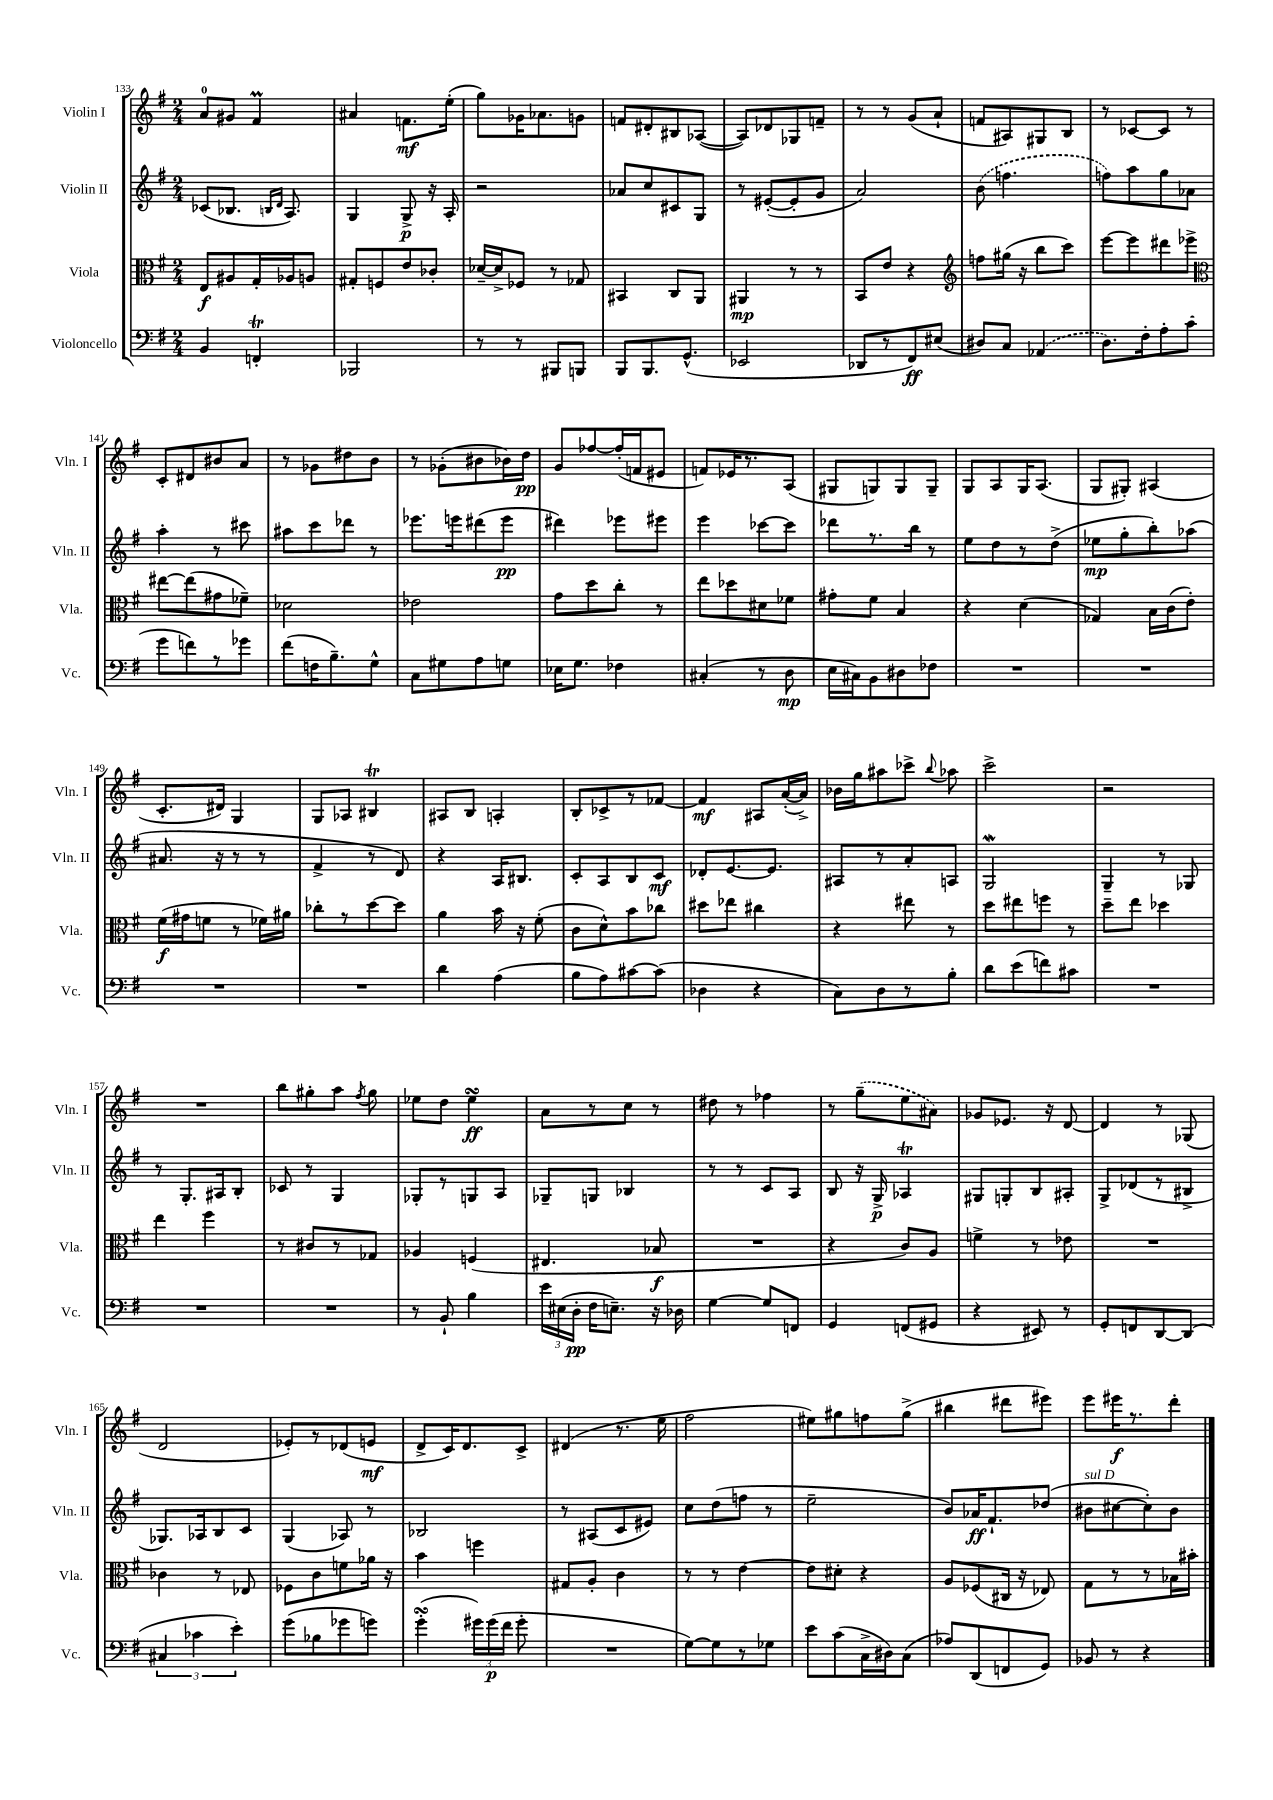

**kern	**kern	**kern	**kern
*staff4	*staff3	*staff2	*staff1
*clefF4	*clefC3	*clefG2	*clefG2
*k[f#]	*k[f#]	*k[f#]	*k[f#]
*M2/4	*M2/4	*M2/4	*M2/4
4BB/	8E/L	(8c-/L	8a/L
.	8A#/	8.B-/J	8g#/J
4FF'/	16G'/L	.	4f#/
.	.	16qqB/LL	.
.	.	16qqd/JJ	.
.	16A-/J	8.A/)	.
.	8A/J	.	.
=	=	=	=
2BBB-/	8G#'/L	4G/	4a#/
.	8F/	.	.
.	8e/	8G^/	8.f\L
.	8c-'/J	16r	.
.	.	16A'/	(16ee'\Jk
=	=	=	=
8r	[16d-~/LL	2r	8gg\L)
.	16d-^/]J	.	.
8r	8F-/J	.	16g-\K
.	.	.	8.a-\
8BBB#/L	8r	.	.
8BBB/J	8G-/	.	8g\J
=	=	=	=
8BBB/L	4BB#/	8a-/L	8f/L
8.BBB/	.	8cc/	8d#'/
.	8C/L	8c#/	8B#/
(8.GG^^/J	.	.	.
.	8AA/J	8G/J	([8A-/J
=	=	=	=
2EE-/	4AA#/	8r	8A-/]L)
.	.	([8e#'/L	8d-/
.	8r	8e#'/]	8G-/
.	8r	8g/J	8f~/J
=	=	=	=
8DD-/L	8BB/L	2a/)	8r
8r	8e/J	.	8r
8FF#/)	4r	.	(8g/L
(8E#/J	.	.	8a`/J
=	=	=	=
*	*clefG2	*	*
8D#/L)	8ff\L	(8b\	8f/L
8C/J	(16gg#\Jk	4.ff\	8A#/)
.	16r	.	.
(4AA-/	8bb\L	.	8G#/
.	8ccc\J)	.	8B/J
=	=	=	=
8.D\L)	[8eee\L	8ff\L)	8r
.	8eee\]	8aa\	[8c-/L
16F#'\k	.	.	.
8A'\	8ddd#\	8gg\	8c-/]J
(8c\J	8eee-^\J	8a-\J	8r
=	=	=	=
*	*clefC3	*	*
8g\L	[8ee#\L	4aa'\	8c'/L
8f\)	(8ee#\]	.	8d#/
8r	8g#\	8r	8b#/
8g-\J	8f-~\J)	8ccc#\	8a/J
=	=	=	=
(8f#\L	2d-\	8aa#\L	8r
16F\K	.	8ccc\	8g-\L
8.B~\)	.	.	.
.	.	8ddd-\J	8dd#\
8G^^\J	.	8r	8b\J
=	=	=	=
8C\L	2e-\	8.eee-\L	8r
8G#\	.	.	(8g-'\L
.	.	16eee\k	.
8A\	.	(8ddd#\	8b#\
8G\J	.	8eee\J	16b-\L)
.	.	.	16dd\JJ
=	=	=	=
16E-\LK	8g\L	4ddd#\)	8g/L
8.G\J	.	.	.
.	8dd\	.	[8ff-/
4F-\	8cc'\J	8eee-\L	(16ff-'/]L
.	.	.	16f/J
.	8r	8eee#\J	8e#/J
=	=	=	=
(4C#'/	8ee\L	4eee\	8f/L)
.	8dd-\	.	16e-/K
.	.	.	8.r
8r	8d#\	[8ccc-\L	.
8D\	8f-\J	8ccc-\]J	(8A/J
=	=	=	=
16E\LL	8g#'\L	8ddd-\L	8G#/L
16C#\J)	.	.	.
8BB\	8f#\J	8.r	8G/)
8D#\	4B/	.	8G/
.	.	16bb\Jk	.
8F-\J	.	8r	8G~/J
=	=	=	=
2r	4r	8ee\L	8G/L
.	.	8dd\	8A/
.	(4d\	8r	16G/K
.	.	.	(8.A/J
.	.	(8dd^\J	.
=	=	=	=
2r	4G-/)	8ee-\L	8G/L
.	.	8gg'\	8G#'/J)
.	16B\LL	8bb'\)	(4A#/
.	(16c\J	.	.
.	8e'\J)	(8aa-\J	.
=	=	=	=
2r	(16f#\LL	8.a#/	8.c'/L
.	16g#\J	.	.
.	8f\J	.	.
.	.	16r	16d#/Jk)
.	8r	8r	4G/
.	16f-\LL)	8r	.
.	16a#\JJ	.	.
=	=	=	=
2r	8cc-'\L	4f#^/	8G/L
.	8r	.	8A-/J
.	[8dd\	8r	4B#/
.	8dd\]J	8d/)	.
=	=	=	=
4d\	4a\	4r	8A#/L
.	.	.	8B/J
(4A\	16b\	16A/LK	4A'/
.	16r	8.B#/J	.
.	(8f#'\	.	.
=	=	=	=
8B\L	8c\L	8c'/L	8B'/L
8A\)	8d^^\)	8A/	8c-^/
[8c#\	8b\	8B/	8r
(8c#\]J	8cc-\J	8c/J	[8f-/J
=	=	=	=
4D-\	8dd#\L	8d-'/L	4f-/]
.	8ee-\J	[8.e/	.
4r	4cc#\	.	8A#/L
.	.	8.e/]J	.
.	.	.	([16a'/L
.	.	.	16a^/]JJ)
=	=	=	=
8C\L)	4r	8A#/L	16b-\LL
.	.	.	16gg\J
8D\	.	8r	8aa#\
8r	8ee#\	8a'/	8ccc-^\J
.	.	.	8qqbb/
8B'\J	8r	8A/J	8aa-\
=	=	=	=
8d\L	8dd\L	2G/	2ccc^\
(8e\	8ee#\	.	.
8f\)	8ff\J	.	.
8c#\J	8r	.	.
=	=	=	=
2r	8dd~\L	4G~/	2r
.	8ee\J	.	.
.	4dd-\	8r	.
.	.	8G-/	.
=	=	=	=
2r	4ee\	8r	2r
.	.	8.G'/L	.
.	4ff#\	.	.
.	.	16A#/k	.
.	.	8B'/J	.
=	=	=	=
2r	8r	8c-/	8bb\L
.	8c#/L	8r	8gg#'\
.	8r	4G/	8aa\J
.	.	.	8qff#/
.	8G-/J	.	8gg#\
=	=	=	=
8r	4A-/	8G-'/L	8ee-\L
8BB`/	.	8r	8dd\J
4B\	(4F/	8G/	4ee-\
.	.	8A/J	.
=	=	=	=
24e\LL	4.E#/	8G-~/L	8a\L
(24E#\	.	.	.
24D'\JJ	.	.	.
16F#\LK	.	8G/J	8r
8.E~\J)	.	.	.
.	.	4B-/	8cc\J
16r	8B-/	.	8r
16D-\	.	.	.
=	=	=	=
[4G\	2r	8r	8dd#\
.	.	8r	8r
8G/]L	.	8c/L	4ff-\
8FF/J	.	8A/J	.
=	=	=	=
4GG/	4r	8B/	8r
.	.	16r	(8gg~\L
.	.	16G^/	.
(8FF/L	8c/L)	4A-/	8ee\
8GG#/J	8A/J	.	8a#\J)
=	=	=	=
4r	4f^\	8G#/L	8g-/L
.	.	8G'/	8.e-/J
8EE#/)	8r	8B/	.
.	.	.	16r
8r	8e-\	8A#'/J	[8d/
=	=	=	=
8GG'/L	2r	8G^/L	4d/]
8FF/	.	(8d-/	.
[8DD/	.	8r	8r
(8DD/]J	.	8B#^/J	(8G-/
=	=	=	=
6C#/	4c-\	8.G-/L)	2d/
6c-\	.	.	.
.	.	16A-/k	.
.	8r	8B/	.
6e'\)	.	.	.
.	8E-/	8c/J	.
=	=	=	=
(8g\L	8F-\L	(4G/	8e-'/L)
8B-\	8c\	.	8r
8g-\	8f\	8A-/)	(8d-/
8g\J)	16a-\Jk	8r	8e/J
.	16r	.	.
=	=	=	=
(4g'\	4b\	2B-/	8d^/L
.	.	.	16c/K)
.	.	.	8.d/
24g#\LL)	4ff\	.	.
(24g#\	.	.	.
24f#\JJ	.	.	.
8g#'\	.	.	8c^/J
=	=	=	=
2r	8G#/L	8r	(4d#/
.	8A'/J	(8A#/L	.
.	4c\	8c/	8.r
.	.	8e#/J)	.
.	.	.	16ee\
=	=	=	=
[8G\L)	8r	8cc\L	2ff#\
8G\]	8r	(8dd\	.
8r	[4e\	8ff\J	.
8G-\J	.	8r	.
=	=	=	=
8e\L	8e\]L	2ee~\	8ee#\L)
(8c\	8d#'\J	.	8gg#\
16C^\L	4r	.	8ff\
16D#\J)	.	.	.
(8C\J	.	.	(8gg#^\J
=	=	=	=
8A-/L)	8A/L	8b/L)	4bb#\
(8DD/	(8F-/	16a-/K	.
.	.	8.f#`/	.
8FF/	16C#/Jk	.	8ddd#\L
.	16r	.	.
8GG/J)	8E-/)	(8dd-/J	8eee#\J)
=	=	=	=
8BB-/	8G\L	8b#\L	8eee\L
8r	8r	[8cc#\	16eee#\K
.	.	.	8.r
4r	8r	8cc#'\])	.
.	16B-\L	8b#\J	8ddd'\J
.	16b#'\JJ	.	.
==	==	==	==
*-	*-	*-	*-
